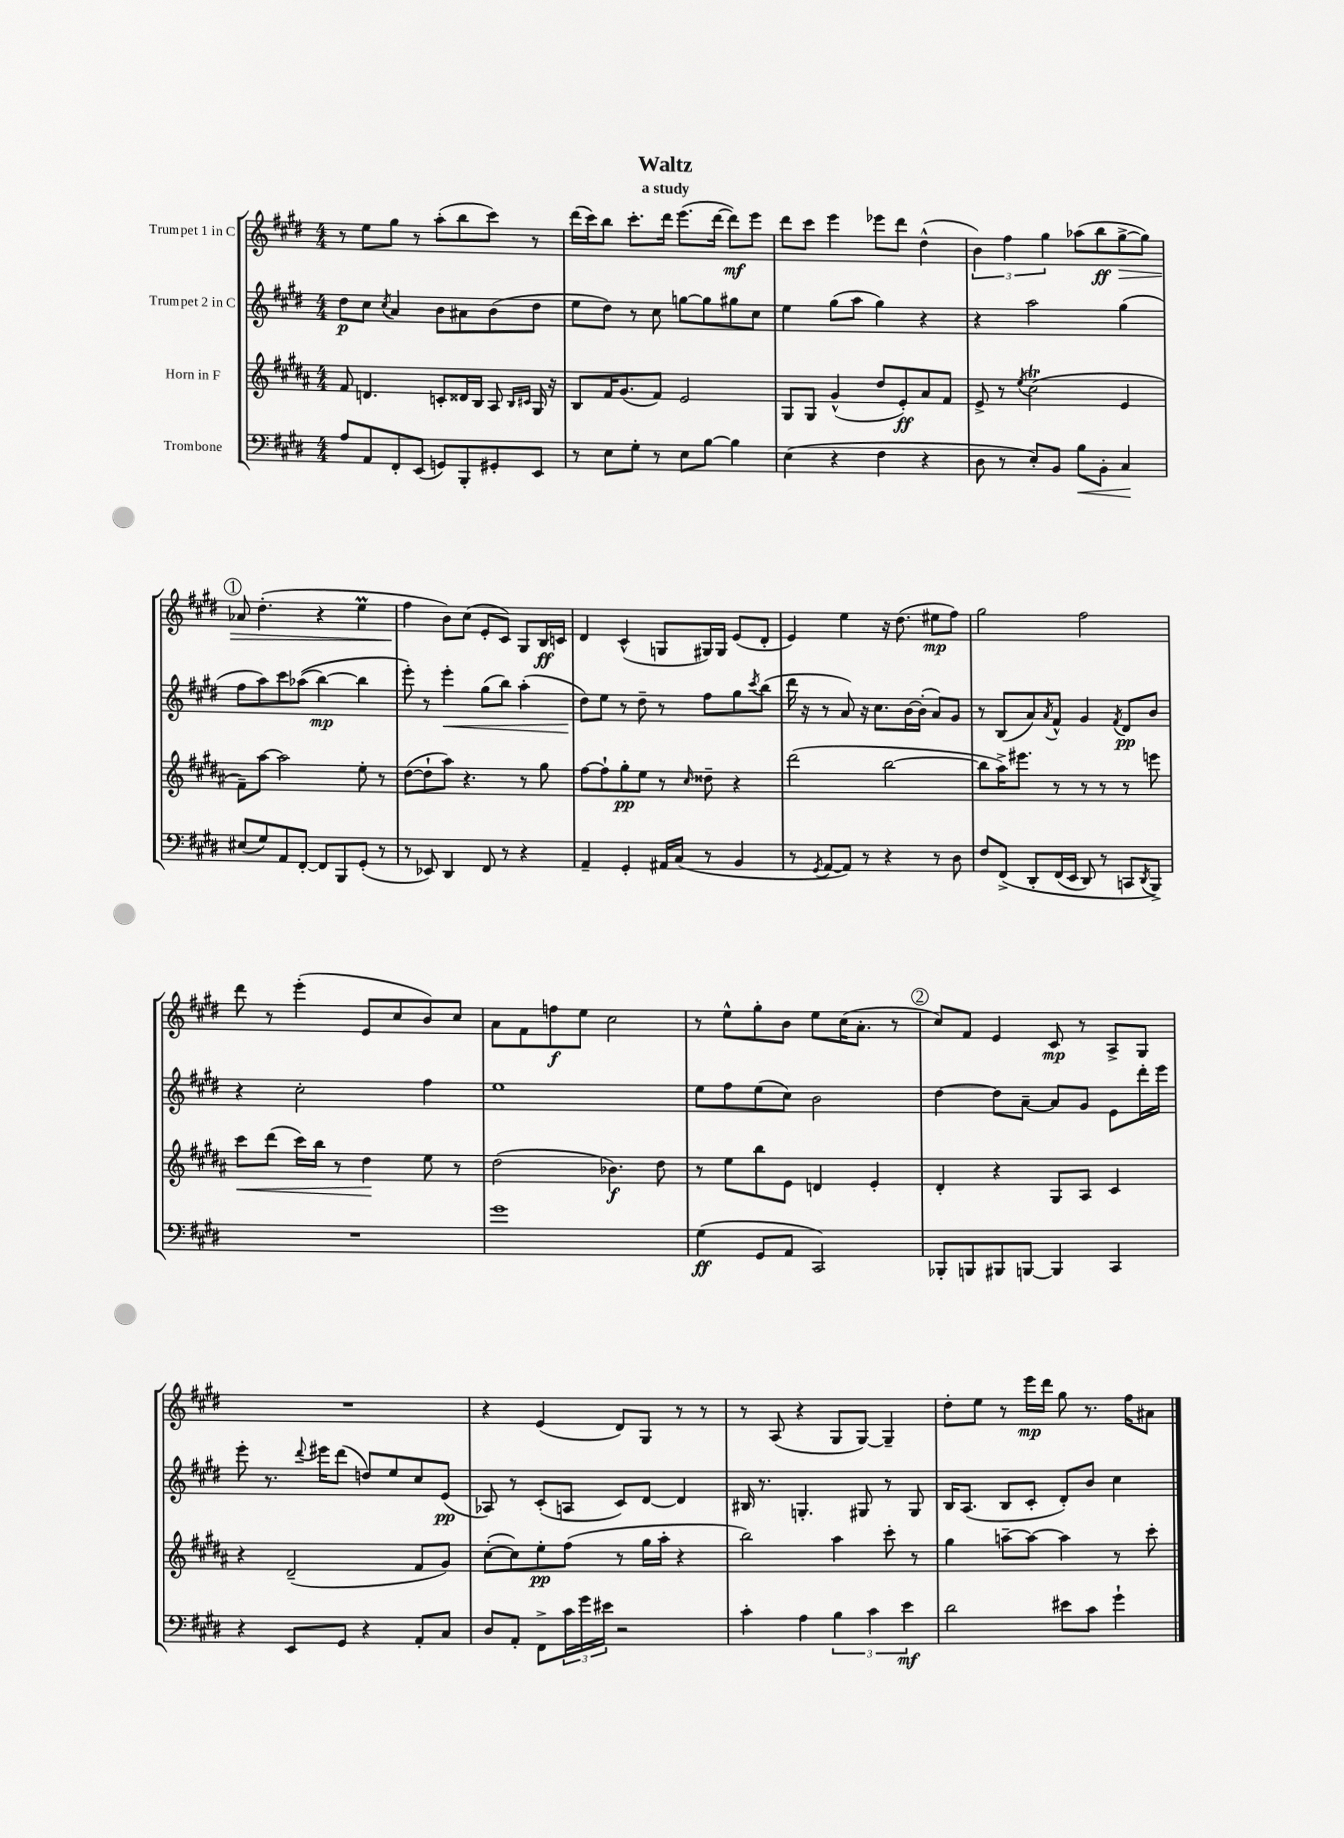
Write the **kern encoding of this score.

**kern	**kern	**kern	**kern
*staff4	*staff3	*staff2	*staff1
*clefF4	*clefG2	*clefG2	*clefG2
*k[f#c#g#d#]	*k[f#c#g#d#a#]	*k[f#c#g#d#]	*k[f#c#g#d#]
*M4/4	*M4/4	*M4/4	*M4/4
8A	8f#	8dd#	8r
8AA	4.d	8cc#	8ee
.	.	8qcc#	.
8FF#'	.	4a	8gg#
(8EE	.	.	8r
8GG)	8c'	8b	(8aa'
8BBB'	16d##	8a#	8bb
.	16B	.	.
8GG#'	8A#	(8b	8ccc#)
.	16qqB	.	.
.	16qqc#	.	.
8EE	16G#	8dd#	8r
.	16r	.	.
=	=	=	=
8r	8B	8ee	(16ddd#
.	.	.	16ccc#)
8E	16f#	8dd#)	8bb
.	(8.g#	.	.
8G#'	.	8r	8.ccc#'
8r	8f#)	8cc#	.
.	.	.	16ddd#
8E	2e	[8gg	(8.eee
[8B	.	8gg]	.
.	.	.	[16ddd#
4B]	.	8gg#	8ddd#])
.	.	8cc#	8eee
=	=	=	=
(4E	8G#	4ee	8ddd#
.	8G#	.	8ccc#
4r	(4g#^^	(8gg#	4eee
.	.	8aa	.
4F#	8dd#	4gg#)	8eee-
.	8e')	.	8ddd#
4r	8a#	4r	(4dd#^^
.	8f#	.	.
=	=	=	=
8D#	8e^	4r	6b)
8r	8r	.	.
.	.	.	6ff#
.	8qee	.	.
8E')	(2cc#	2aa	.
.	.	.	6gg#
8BB	.	.	.
8B	.	.	(8aa-
8BB'	.	.	8bb
4C#	4e	(4gg#	[8gg#^
.	.	.	8gg#])
=	=	=	=
(8E#	8f#~)	8ff#	8a-
8G#)	[8aa#	8aa)	(4.dd#'
8AA	2aa#]	8ccc#	.
[8FF#'	.	&((8aa-	.
8FF#]	.	[4bb)	4r
8BBB	.	.	.
(8GG#'	8ee'	4bb]	4ee
8r	8r	.	.
=	=	=	=
8r	([8dd#	8eee'&)	4ff#
8EE-)	8dd#`]	8r	.
4DD#	8aa#)	4eee'	8b)
.	4.r	.	(8cc#
8FF#	.	(8gg#	8e'
8r	.	8bb)	8c#)
4r	8r	(4aa'	8G#
.	8gg#	.	16B
.	.	.	16c
=	=	=	=
4AA~	[8ff#	8dd#)	4d#
.	8ff#`]	8ee	.
4GG#'	8gg#'	8r	(4c#^^
.	8ee	8dd#~	.
16AA#	8r	8r	8G
(16C#	.	.	.
.	16qqcc#	.	.
8r	8dd##~	8ff#	16G#)
.	.	.	16G#
4BB	4r	8gg#	(8e
.	.	8qccc#	.
.	.	(8bb	8d#'
=	=	=	=
8r	(2ddd#	16ddd#	4e)
.	.	16r	.
8qGG#	.	.	.
[8AA	.	8r	.
8AA])	.	8a)	4ee
8r	.	16r	.
.	.	8.cc#	.
4r	[2bb	.	16r
.	.	.	(8.dd#
.	.	[16b	.
.	.	(16b']	.
8r	.	8a)	8ee#
8D#	.	8g#	8ff#)
=	=	=	=
8F#	8bb]	8r	2gg#
&(8FF#^	16aa#^)	(8B	.
.	8.eee#	.	.
8DD#'	.	8a)	.
.	.	8qa	.
(16FF#	8r	8f#^^	.
16EE	.	.	.
8DD#)	8r	4g#	2ff#
8r	8r	.	.
.	.	8qf#	.
8CC	8r	8d#	.
8qDD#	.	.	.
8BBB^&)	8eee	8b	.
=	=	=	=
1r	8ccc#	4r	8ddd#
.	(8ddd#	.	8r
.	16ccc#)	2cc#'	(4eee'
.	16bb	.	.
.	8r	.	.
.	4dd#	.	8e
.	.	.	8cc#
.	8ee	4ff#	8b)
.	8r	.	8cc#
=	=	=	=
1g#	(2dd#	1ee	8a
.	.	.	8f#
.	.	.	8ff
.	.	.	8ee
.	4.b-)	.	2cc#
.	8dd#	.	.
=	=	=	=
(4G#	8r	8ee	8r
.	8ee	8ff#	8ee^^
8GG#	8bb	(8ee	8gg#'
8AA	8e	8cc#)	8b
2CC#)	4d	2b	8ee
.	.	.	(16cc#
.	.	.	8.a'
.	4e'	.	.
.	.	.	8r
=	=	=	=
8BBB-'	4d#'	[4dd#	8cc#)
8BBB	.	.	8f#
8BBB#	4r	8dd#]	4e
[8BBB	.	[8a~	.
4BBB]	8G#	8a]	8c#
.	8A#	8g#	8r
4CC#	4c#	8e	8A^
.	.	16ddd#'	8G#
.	.	16eee	.
=	=	=	=
4r	4r	8eee'	1r
.	.	8.r	.
8EE	(2d#~	.	.
.	.	8qqddd#	.
.	.	16eee#	.
8GG#	.	(8ddd#	.
4r	.	8dd)	.
.	.	8ee	.
8AA'	8f#	8cc#	.
8C#	8g#)	(8e	.
=	=	=	=
8D#	([8cc#'	8A-)	4r
8AA'	8cc#])	8r	.
8FF#^	8ee'	(8c#'	(4e
24c#	(8ff#	8A	.
24g#	.	.	.
24e#	.	.	.
2r	8r	8c#)	8d#)
.	16gg#	[8d#	8G#
.	16aa#'	.	.
.	4r	4d#]	8r
.	.	.	8r
=	=	=	=
4c#'	2bb)	16B#	8r
.	.	8.r	.
.	.	.	(8A
4A	.	4.G'	4r
6B	4aa#	.	8G#
.	.	8G#	[8G#)
6c#	.	.	.
.	8ccc#'	8r	4G#~]
6e	.	.	.
.	8r	8G#	.
=	=	=	=
2d#	4gg#	16B	8dd#'
.	.	(8.A	.
.	.	.	8ee
.	[8aa~	8B	8r
.	8aa_	8c#'	16eee
.	.	.	16ddd#
8e#	4aa]	8d#')	8gg#
8c#	.	8b	8.r
4g#`	8r	4cc#	.
.	.	.	16ff#
.	8ccc#'	.	8a#
==	==	==	==
*-	*-	*-	*-
